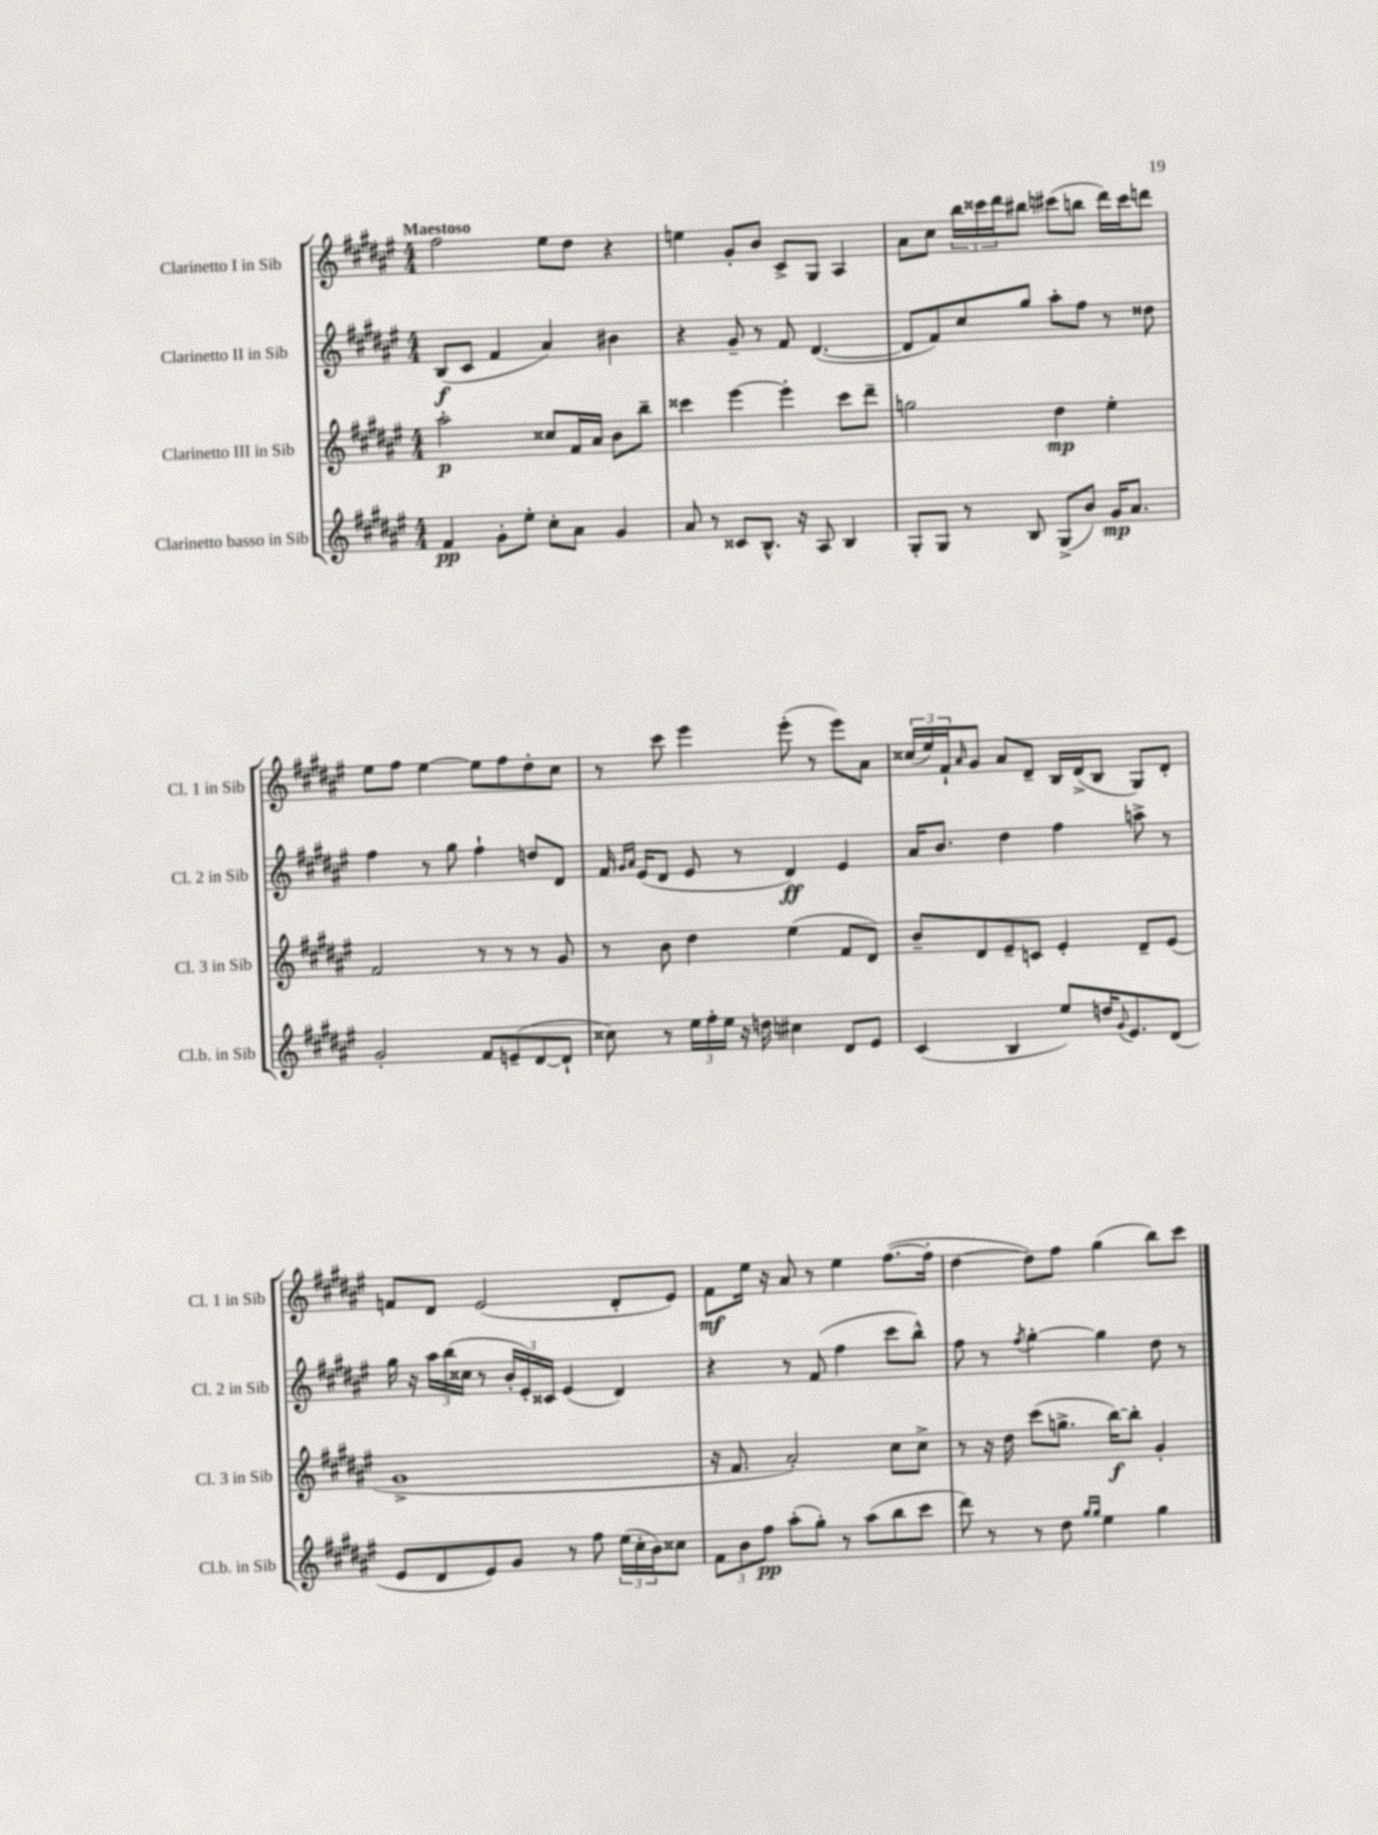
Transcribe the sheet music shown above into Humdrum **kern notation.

**kern	**kern	**kern	**kern
*staff4	*staff3	*staff2	*staff1
*clefG2	*clefG2	*clefG2	*clefG2
*k[f#c#g#d#a#e#]	*k[f#c#g#d#a#e#]	*k[f#c#g#d#a#e#]	*k[f#c#g#d#a#e#]
*M4/4	*M4/4	*M4/4	*M4/4
4f#/	2aa#'\	(8B/L	2ff#\
.	.	8c#/J	.
8g#'\L	.	4f#/	.
8ee#'\J	.	.	.
8cc#'\L	8cc##/L	4a#/)	8ee#\L
8a#\J	16f#/L	.	8dd#\J
.	16a#/JJ	.	.
4g#/	8b\L	4b#\	4r
.	8bb~\J	.	.
=	=	=	=
8a#/	4ccc##\	4r	4ee\
8r	.	.	.
8c##/L	[4eee#\	8g#~/	8g#'/L
8.B^^/J	.	8r	8b/J
.	4eee#'\]	8f#/	8c#^/L
16r	.	.	.
8A#/	.	([4.d#/	8G#/J
4B/	8ccc##\L	.	4A#/
.	8ddd#~\J	.	.
=	=	=	=
8G#'/L	2gg\	8d#/]L	8a#\L
8G#/J	.	8f#/)	8cc#\J
8r	.	8cc#/	24bb\LL
.	.	.	24ccc##\
.	.	.	24ddd#\J
8B/	.	8gg#/J	8bb#\J
(8G#^/L	4dd#\	8aa#'\L	(8ccc#\L
8b/J)	.	8ff#\J	8bb\J
16g#/LK	4ee#'\	8r	16ddd#\LL)
8.a#/J	.	.	16ccc#\J
.	.	8dd##\	8ddd\J
=	=	=	=
2g#'/	2f#/	4ff#\	8ee#\L
.	.	.	8ff#\J
.	.	8r	[4ee#\
.	.	8gg#\	.
8f#/L	8r	4ff#`\	8ee#\]L
(8e~/	8r	.	8ff#\
[8d#/	8r	8dd/L	8dd#'\
8d#`/]J	8g#/	8d#/J	8cc#\J
=	=	=	=
8cc##\)	8r	16f#/	8r
.	.	16qqg#/LL	.
.	.	16qqa#/JJ	.
.	.	(16e#/LK	.
8r	8b\	8d#/J	8ccc#\
24ee#\LL	4dd#\	8e#/	4eee#\
24ff#'\	.	.	.
24ee#\JJ	.	.	.
16r	.	8r	.
16dd\	.	.	.
4cc#\	(4ee#\	4d#/)	(8eee#'\
.	.	.	8r
8d#/L	8f#/L	4e#/	8eee#\L)
8e#/J	8d#/J)	.	8a#\J
=	=	=	=
(4c#/	8b~/L	16a#/LK	(24cc##/LL
.	.	.	24ee#/)
.	.	8.b/J	.
.	.	.	24f#`/J
.	.	.	16qqa#/
.	8d#/	.	8g#/J
4B/	8e#~/	4dd#\	8a#/L
.	8c/J	.	8d#~/J
8ee#/L)	4e#'/	4ff#\	16B/LL
.	.	.	(16d#^/J
16dd/K	.	.	8B/J
8qqg#/	.	.	.
8.e#/	.	.	.
.	8d#~/L	8aa^\	8G#/L)
(8d#/J	(8e#/J	8r	8d#'/J
=	=	=	=
8e#/L	1g#^	16gg#\	8f/L
.	.	16r	.
8d#/	.	24aa#\LL	8d#/J
.	.	(24bb\	.
.	.	24cc##\JJ	.
8e#/)	.	8r	(2e#/
8g#/J	.	24b'/LL	.
.	.	24e#'/)	.
.	.	24c##/JJ	.
8r	.	(4e#/	.
8ff#\	.	.	.
(24ee#\LL	.	4d#/)	8d#'/L
24cc#'\	.	.	.
24b\J)	.	.	.
8cc##\J	.	.	8e#/J)
=	=	=	=
12f#\L	16r	4r	8f#\L
.	8.f#/	.	.
12b\	.	.	.
.	.	.	16ee#\Jk
12ff#\J	.	.	.
.	.	.	16r
(8aa#'\L	2a#'/)	8r	8a#/
8gg#'\J)	.	(8f#/	8r
8r	.	4ff#\	4ee#\
(8aa#\L	.	.	.
8bb\	8cc#\L	8ccc#\L	([8.ff#\L
8ccc#\J	8cc#^\J	8bb^^\J)	.
.	.	.	16ff#'\]Jk
=	=	=	=
8ddd#\)	8r	8ff#\	[4dd#\
8r	16r	8r	.
.	16dd#\	.	.
.	.	8qff#/	.
8r	(8ccc#\L	[4gg#'\	8dd#\]L)
8dd#\	8.gg^\J	.	8ff#\J
16qqgg#/LL	.	.	.
16qqgg#/JJ	.	.	.
4ee#\	.	4gg#\]	(4gg#\
.	[16bb\LK)	.	.
.	8bb'\]J	.	.
4gg#\	4g#'/	8dd#\	8bb\L)
.	.	8r	8ccc#\J
==	==	==	==
*-	*-	*-	*-
